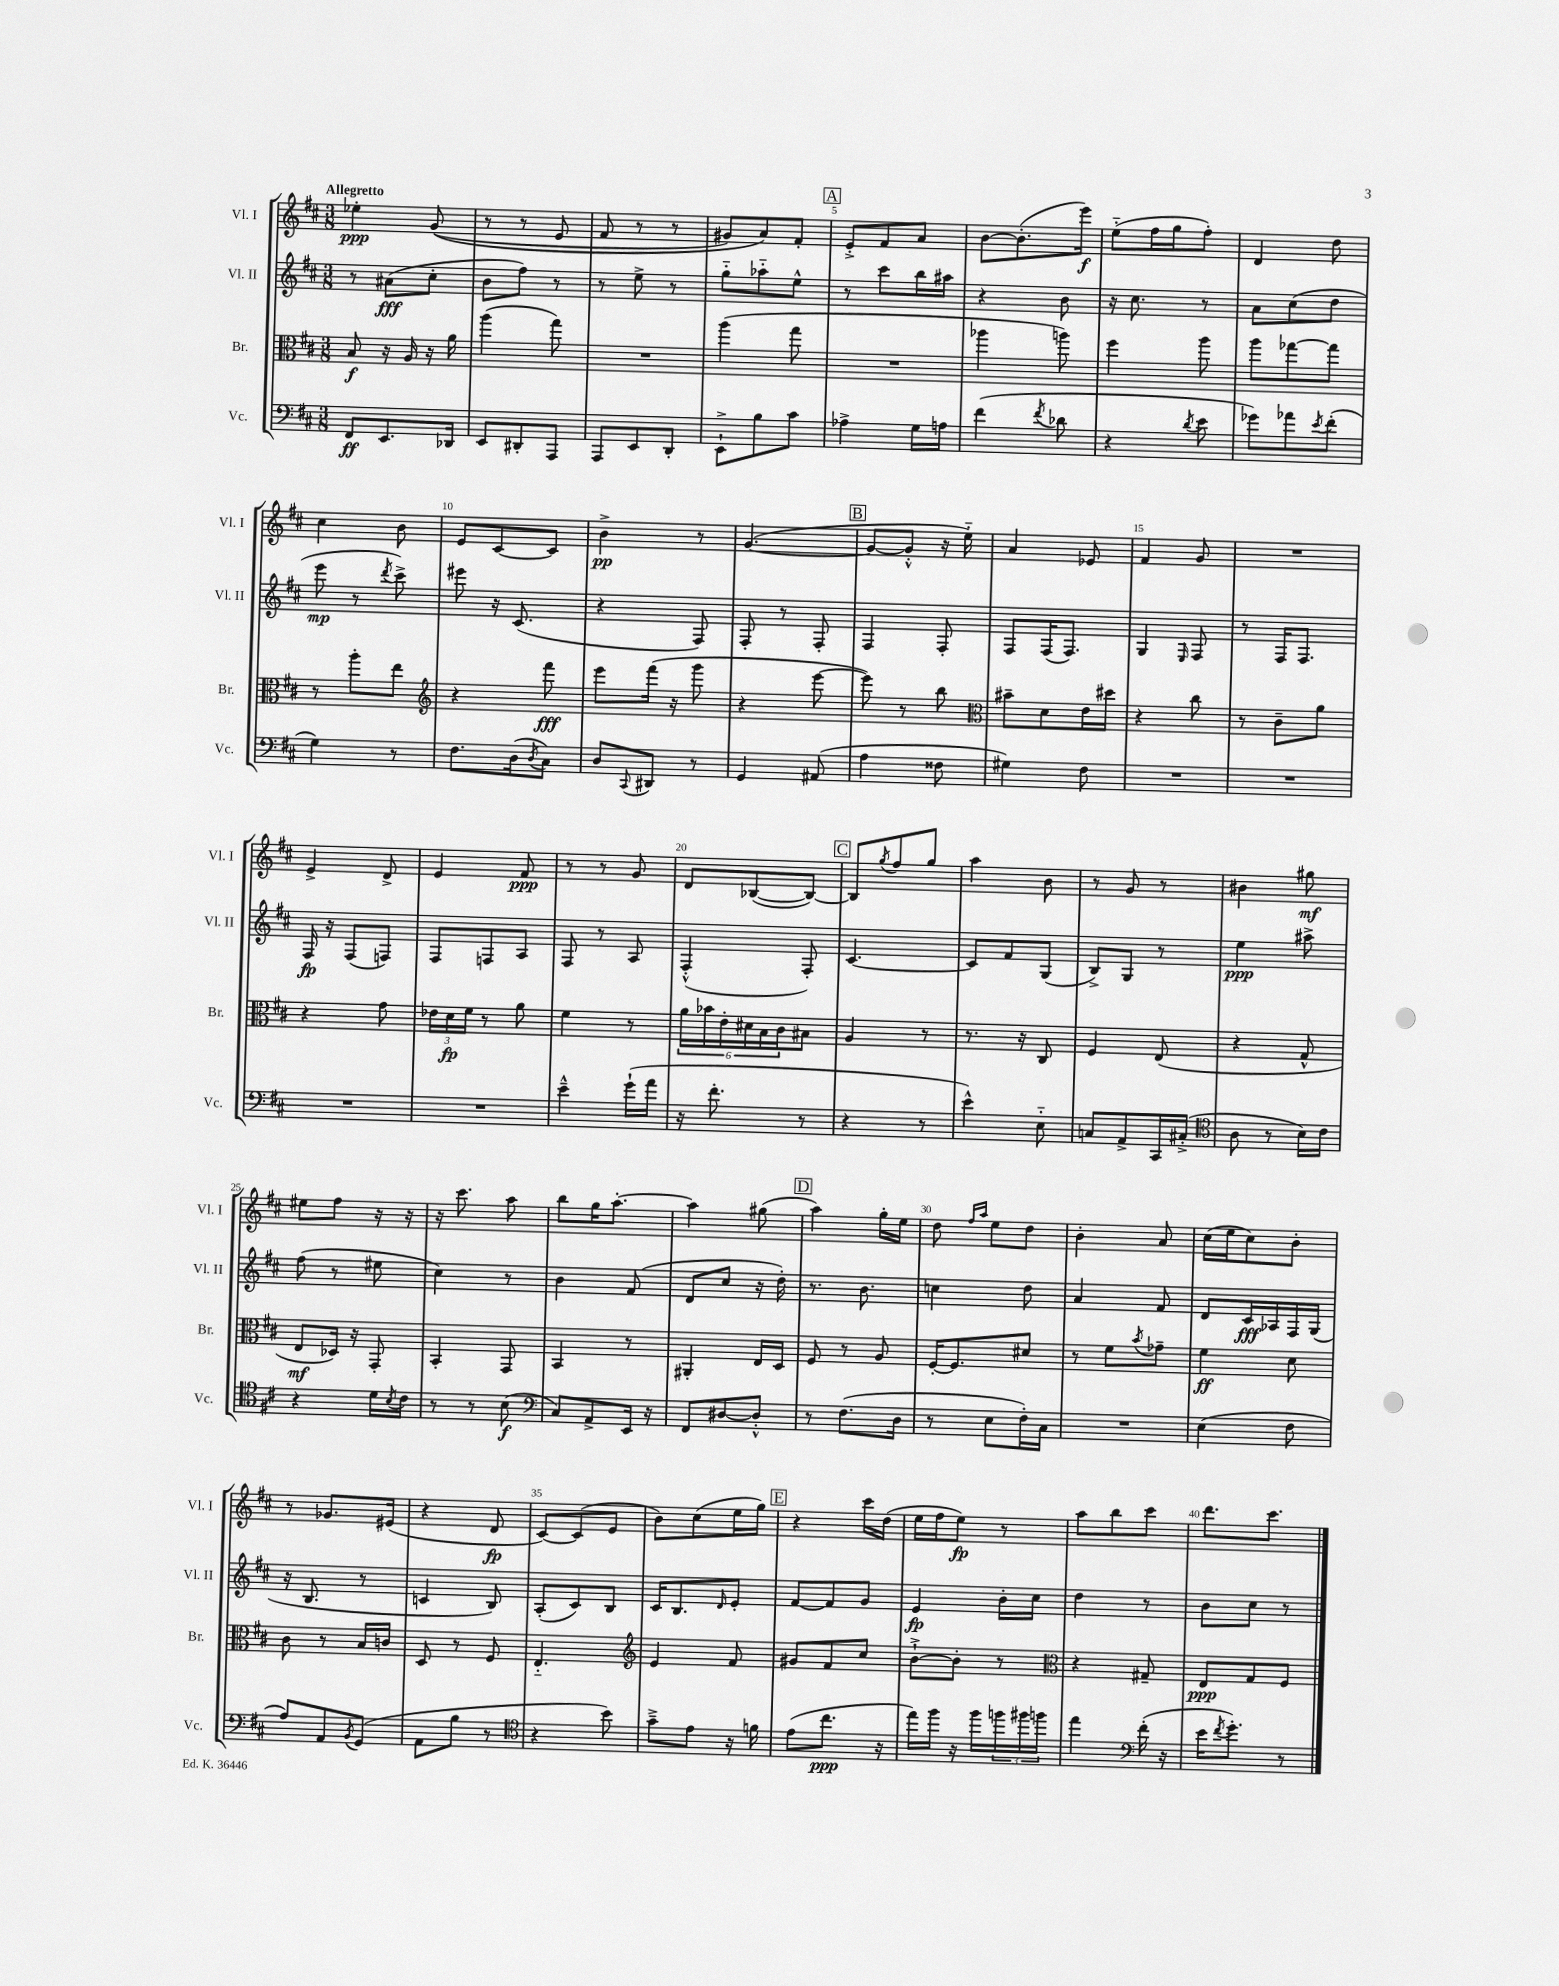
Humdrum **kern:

**kern	**dynam	**kern	**dynam	**kern	**dynam	**kern	**dynam
*part4	*part4	*part3	*part3	*part2	*part2	*part1	*part1
*staff4	*staff4	*staff3	*staff3	*staff2	*staff2	*staff1	*staff1
*I"Vc.	*	*I"Br.	*	*I"Vl. II	*	*I"Vl. I	*
*I'Vc.	*	*I'Br.	*	*I'Vl. II	*	*I'Vl. I	*
*clefF4	*	*clefC3	*	*clefG2	*	*clefG2	*
*k[f#c#]	*	*k[f#c#]	*	*k[f#c#]	*	*k[f#c#]	*
*M3/8	*	*M3/8	*	*M3/8	*	*M3/8	*
=1	=1	=1	=1	=1	=1	=1	=1
!	!	!	!	!	!	!LO:TX:a:B:t=Allegretto	!
8FF#/L	ff	8B/	f	8r	.	4ee-X'\	ppp
8.EE/	.	16r	.	(8a#X\L	fff	.	.
.	.	16A/	.	.	.	.	.
.	.	16r	.	8cc#'\J	.	((8g/	.
16DD-X/Jk	.	16a\	.	.	.	.	.
=2	=2	=2	=2	=2	=2	=2	=2
8EE/L	.	(4aa\	.	8b\L	.	8r	.
8DD#X'/	.	.	.	8ff#\J)	.	8r	.
8AAA/J	.	8gg\)	.	8r	.	8e/	.
=3	=3	=3	=3	=3	=3	=3	=3
8AAA/L	.	4.r	.	8r	.	8f#/	.
8EE/	.	.	.	8ee^\	.	8r	.
8DD'/J	.	.	.	8r	.	8r	.
=4	=4	=4	=4	=4	=4	=4	=4
8EE`^\L	.	(4aa\	.	8gg\L	.	8g#X/L)	.
8B\	.	.	.	8aa-X\	.	8a/)	.
8c#\J	.	8gg\	.	8ee^^\J	.	8f#'/J	.
!!LO:REH:place=s1:t=A
=5	=5	=5	=5	=5	=5	=5	=5
4A-X^\	.	4.r	.	8r	.	8e'^/L	.
.	.	.	.	8ccc#\L	.	8f#/	.
16G\LL	.	.	.	16bb\L	.	8a/J	.
16An\JJ	.	.	.	16aa#X\JJ	.	.	.
=6	=6	=6	=6	=6	=6	=6	=6
(4f#\	.	4aa-X\	.	4r	.	[8b\L	.
.	.	.	.	.	.	(8.b'\]	.
8qf#/	.	.	.	.	.	.	.
8d-X\	.	8aan\)	.	8b\	.	.	.
.	.	.	.	.	.	16eee\Jk)	f
=7	=7	=7	=7	=7	=7	=7	=7
4r	.	4ff#\	.	16r	.	(8ee\L	.
.	.	.	.	8.cc#\	.	.	.
.	.	.	.	.	.	16ff#\L	.
.	.	.	.	.	.	16gg\J	.
8qd/	.	.	.	.	.	.	.
8e\	.	8aa\	.	8r	.	8ff#'\J)	.
=8	=8	=8	=8	=8	=8	=8	=8
8g-X\L)	.	8aa\L	.	8a\L	.	4d/	.
8a-X\	.	[8gg-X\	.	(8cc#\	.	.	.
8qe/	.	.	.	.	.	.	.
(8f#'\J	.	8gg-\J]	.	8dd\J	.	8dd\	.
!!LO:LB:g=z
=9	=9	=9	=9	=9	=9	=9	=9
4G\)	.	8r	.	8eee\	mp	4cc#\	.
.	.	8aa'\L	.	8r	.	.	.
.	.	.	.	8qddd/	.	.	.
8r	.	8ee\J	.	8ccc#^\)	.	8b\	.
=10	=10	=10	=10	=10	=10	=10	=10
*	*	*clefG2	*	*	*	*	*
8.F#\L	.	4r	.	8eee#X\	.	8e/L	.
.	.	.	.	16r	.	[8c#/	.
(16D\k	.	.	.	(8.c#/	.	.	.
8qD/	.	.	.	.	.	.	.
8C#\J)	.	8fff#\	fff	.	.	8c#/J]	.
=11	=11	=11	=11	=11	=11	=11	=11
8D/L	.	8eee\L	.	4r	.	4b^\	pp
8qqCC#/	.	.	.	.	.	.	.
8DD#X/J	.	(16fff#\Jk	.	.	.	.	.
.	.	16r	.	.	.	.	.
8r	.	8ggg\	.	8F#/)	.	8r	.
=12	=12	=12	=12	=12	=12	=12	=12
4GG/	.	4r	.	8F#'/	.	([4.g/	.
.	.	.	.	8r	.	.	.
(8AA#X/	.	[8eee\	.	8F#'/	.	.	.
!!LO:REH:place=s1:t=B
=13	=13	=13	=13	=13	=13	=13	=13
4A\	.	8eee\])	.	4F#/	.	8g/L_	.
.	.	8r	.	.	.	8g'^^/J]	.
8F##X\	.	8bb\	.	8F#'/	.	16r	.
.	.	.	.	.	.	16ee\)	.
=14	=14	=14	=14	=14	=14	=14	=14
*	*	*clefC3	*	*	*	*	*
4G#X\)	.	8b#X~\L	.	8F#/L	.	4a/	.
.	.	8d\	.	(16F#/K	.	.	.
.	.	.	.	8.F#/J)	.	.	.
8F#\	.	16e\L	.	.	.	8e-X/	.
.	.	16dd#X\JJ	.	.	.	.	.
=15	=15	=15	=15	=15	=15	=15	=15
4.r	.	4r	.	4G/	.	4f#/	.
.	.	.	.	16qqE/	.	.	.
.	.	8cc#\	.	8F#/	.	8g/	.
=16	=16	=16	=16	=16	=16	=16	=16
4.r	.	8r	.	8r	.	4.r	.
.	.	8c#~\L	.	16F#/KL	.	.	.
.	.	.	.	8.F#/J	.	.	.
.	.	8a\J	.	.	.	.	.
!!LO:LB:g=z
=17	=17	=17	=17	=17	=17	=17	=17
4.r	.	4r	.	16F#/	fp	4e^/	.
.	.	.	.	16r	.	.	.
.	.	.	.	(8F#/L	.	.	.
.	.	8g\	.	8Fn/J)	.	8d^/	.
=18	=18	=18	=18	=18	=18	=18	=18
4.r	.	24e-X\LL	.	8F#/L	.	4e/	.
.	.	24d\	fp	.	.	.	.
.	.	24f#\JJ	.	.	.	.	.
.	.	8r	.	8Fn/	.	.	.
.	.	8a\	.	8A/J	.	8f#/	ppp
=19	=19	=19	=19	=19	=19	=19	=19
4e~^^\	.	4f#\	.	8F#/	.	8r	.
.	.	.	.	8r	.	8r	.
(16g`\LL	.	8r	.	8A/	.	8g/	.
16a\JJ	.	.	.	.	.	.	.
=20	=20	=20	=20	=20	=20	=20	=20
16r	.	24a\LL	.	(4F#'^^/	.	8d/L	.
.	.	24b-X\	.	.	.	.	.
8.f#'\	.	.	.	.	.	.	.
.	.	24e'\	.	.	.	.	.
.	.	24d#X\	.	.	.	([8B-X/	.
.	.	24B\	.	.	.	.	.
.	.	24c#\J	.	.	.	.	.
8r	.	8B#X\J	.	8F#'/)	.	8B-/J_)	.
!!LO:REH:place=s1:t=C
=21	=21	=21	=21	=21	=21	=21	=21
4r	.	4A/	.	[4.c#/	.	8B-/L]	.
.	.	.	.	.	.	8qgg/	.
.	.	.	.	.	.	8ff#/	.
8r	.	8r	.	.	.	8gg/J	.
=22	=22	=22	=22	=22	=22	=22	=22
4e^^\)	.	8.r	.	8c#/L]	.	4aa\	.
.	.	.	.	8f#/	.	.	.
.	.	16r	.	.	.	.	.
8E\	.	8C#/	.	(8G/J	.	8b\	.
=23	=23	=23	=23	=23	=23	=23	=23
8Cn/L	.	4F#/	.	8B^/L)	.	8r	.
8AA^/	.	.	.	8G/J	.	8g/	.
16CC#/L	.	(8E/	.	8r	.	8r	.
(16C#X'^/JJ	.	.	.	.	.	.	.
=24	=24	=24	=24	=24	=24	=24	=24
*clefC4	*	*	*	*	*	*	*
8A\	.	4r	.	4ee\	ppp	4b#X\	.
8r	.	.	.	.	.	.	.
16B\LL)	.	8G^^/	.	8aa#X^\	.	8gg#X\	mf
16c#\JJ	.	.	.	.	.	.	.
!!LO:LB:g=z
=25	=25	=25	=25	=25	=25	=25	=25
4r	.	8E/L	mf	(8ff#\	.	8ee#X\L	.
.	.	16D-X/Jk)	.	8r	.	8ff#\J	.
.	.	16r	.	.	.	.	.
16d\LL	.	8GG'/	.	8ee#X\	.	16r	.
8qB/	.	.	.	.	.	.	.
16c#\JJ	.	.	.	.	.	16r	.
=26	=26	=26	=26	=26	=26	=26	=26
8r	.	4BB'/	.	4cc#\)	.	16r	.
.	.	.	.	.	.	8.ccc#\	.
8r	.	.	.	.	.	.	.
(8B\	f	8GG/	.	8r	.	8aa\	.
=27	=27	=27	=27	=27	=27	=27	=27
*clefF4	*	*	*	*	*	*	*
8C#/L)	.	4BB/	.	4b\	.	8bb\L	.
8AA^/	.	.	.	.	.	16gg\K	.
.	.	.	.	.	.	[8.aa'\J	.
16EE/Jk	.	8r	.	(8f#/	.	.	.
16r	.	.	.	.	.	.	.
=28	=28	=28	=28	=28	=28	=28	=28
8FF#/L	.	4AA#X'/	.	8d/L	.	4aa\]	.
[8D#X/	.	.	.	8cc#/J	.	.	.
8D#'^^/J]	.	16E/LL	.	16r	.	(8gg#X\	.
.	.	16D/JJ	.	16dd'\)	.	.	.
!!LO:REH:place=s1:t=D
=29	=29	=29	=29	=29	=29	=29	=29
8r	.	8F#/	.	8.r	.	4aa\)	.
(8.F#\L	.	8r	.	.	.	.	.
.	.	.	.	8.b\	.	.	.
.	.	8A/	.	.	.	16gg'\LL	.
16D\Jk	.	.	.	.	.	16ee\JJ	.
=30	=30	=30	=30	=30	=30	=30	=30
8r	.	[16F#'/KL	.	4ccn\	.	8dd\	.
.	.	8.F#/]	.	.	.	.	.
.	.	.	.	.	.	16qqff#/LL	.
.	.	.	.	.	.	16qqaa/JJ	.
8E\L	.	.	.	.	.	8ee\L	.
16F#'\L)	.	8d#X/J	.	8dd\	.	8dd\J	.
16C#\JJ	.	.	.	.	.	.	.
=31	=31	=31	=31	=31	=31	=31	=31
4.r	.	8r	.	4a/	.	4b'\	.
.	.	8f#\L	.	.	.	.	.
.	.	8qb/	.	.	.	.	.
.	.	8g-X~\J	.	8f#/	.	8a/	.
=32	=32	=32	=32	=32	=32	=32	=32
(4E\	.	4f#\	ff	8d/L	.	(16cc#\LL	.
.	.	.	.	.	.	16ee\J	.
.	.	.	.	16c#/L	fff	8cc#\)	.
.	.	.	.	16A-X/	.	.	.
8F#\	.	8d\	.	16F#/	.	8b'\J	.
.	.	.	.	(16G/JJ	.	.	.
!!LO:LB:g=z
=33	=33	=33	=33	=33	=33	=33	=33
8A/L)	.	8c#\	.	16r	.	8r	.
.	.	.	.	8.B/	.	.	.
8AA/	.	8r	.	.	.	8.g-X/L	.
8qBB/	.	.	.	.	.	.	.
(8GG/J	.	16B/LL	.	8r	.	.	.
.	.	16cn/JJ	.	.	.	(16e#X/Jk	.
=34	=34	=34	=34	=34	=34	=34	=34
8AA\L	.	8D/	.	4cn/	.	4r	.
8B\J	.	8r	.	.	.	.	.
8r	.	8F#/	.	8B/)	.	8d/	fp
=35	=35	=35	=35	=35	=35	=35	=35
*clefC4	*	*	*	*	*	*	*
4r	.	4.E/	.	(8A'/L	.	[8c#/L)	.
.	.	.	.	8c#/)	.	(8c#/]	.
8b\)	.	.	.	8B/J	.	8e/J	.
=36	=36	=36	=36	=36	=36	=36	=36
*	*	*clefG2	*	*	*	*	*
8g~^\L	.	4e/	.	16c#/KL	.	8b\L)	.
.	.	.	.	8.B/	.	.	.
8e\J	.	.	.	.	.	(8cc#\	.
.	.	.	.	16qqd/	.	.	.
16r	.	8f#/	.	8e'/J	.	16ee\L	.
16fn\	.	.	.	.	.	16gg\JJ)	.
!!LO:REH:place=s1:t=E
=37	=37	=37	=37	=37	=37	=37	=37
(8e\L	.	8g#X/L	.	[8f#/L	.	4r	.
8.cc#\J	ppp	8f#/	.	8f#/]	.	.	.
.	.	8cc#/J	.	8g/J	.	16ccc#\LL	.
16r	.	.	.	.	.	(16dd\JJ	.
=38	=38	=38	=38	=38	=38	=38	=38
16ee\LL)	.	[8b`^\L	.	4e/	fp	16ee\LL	.
16ff#\JJ	.	.	.	.	.	16ff#\J	.
16r	.	8b'\J]	.	.	.	8ee\J)	fp
16ff#\LL	.	.	.	.	.	.	.
24ffn\	.	8r	.	16b'\LL	.	8r	.
24ff#X\	.	.	.	.	.	.	.
.	.	.	.	16cc#\JJ	.	.	.
24ffn\JJ	.	.	.	.	.	.	.
=39	=39	=39	=39	=39	=39	=39	=39
*	*	*clefC3	*	*	*	*	*
4ee\	.	4r	.	4dd\	.	8aa\L	.
.	.	.	.	.	.	8bb\	.
*clefF4	*	*	*	*	*	*	*
(16f#'\	.	8G#X~/	.	8r	.	8ccc#\J	.
16r	.	.	.	.	.	.	.
=40	=40	=40	=40	=40	=40	=40	=40
16e\KL	.	8E/L	ppp	8b\L	.	8.ddd\L	.
8qf#/	.	.	.	.	.	.	.
8.g'\J)	.	.	.	.	.	.	.
.	.	8G/	.	8cc#\J	.	.	.
.	.	.	.	.	.	8.ccc#\J	.
8r	.	8F#/J	.	8r	.	.	.
==	==	==	==	==	==	==	==
*-	*-	*-	*-	*-	*-	*-	*-
